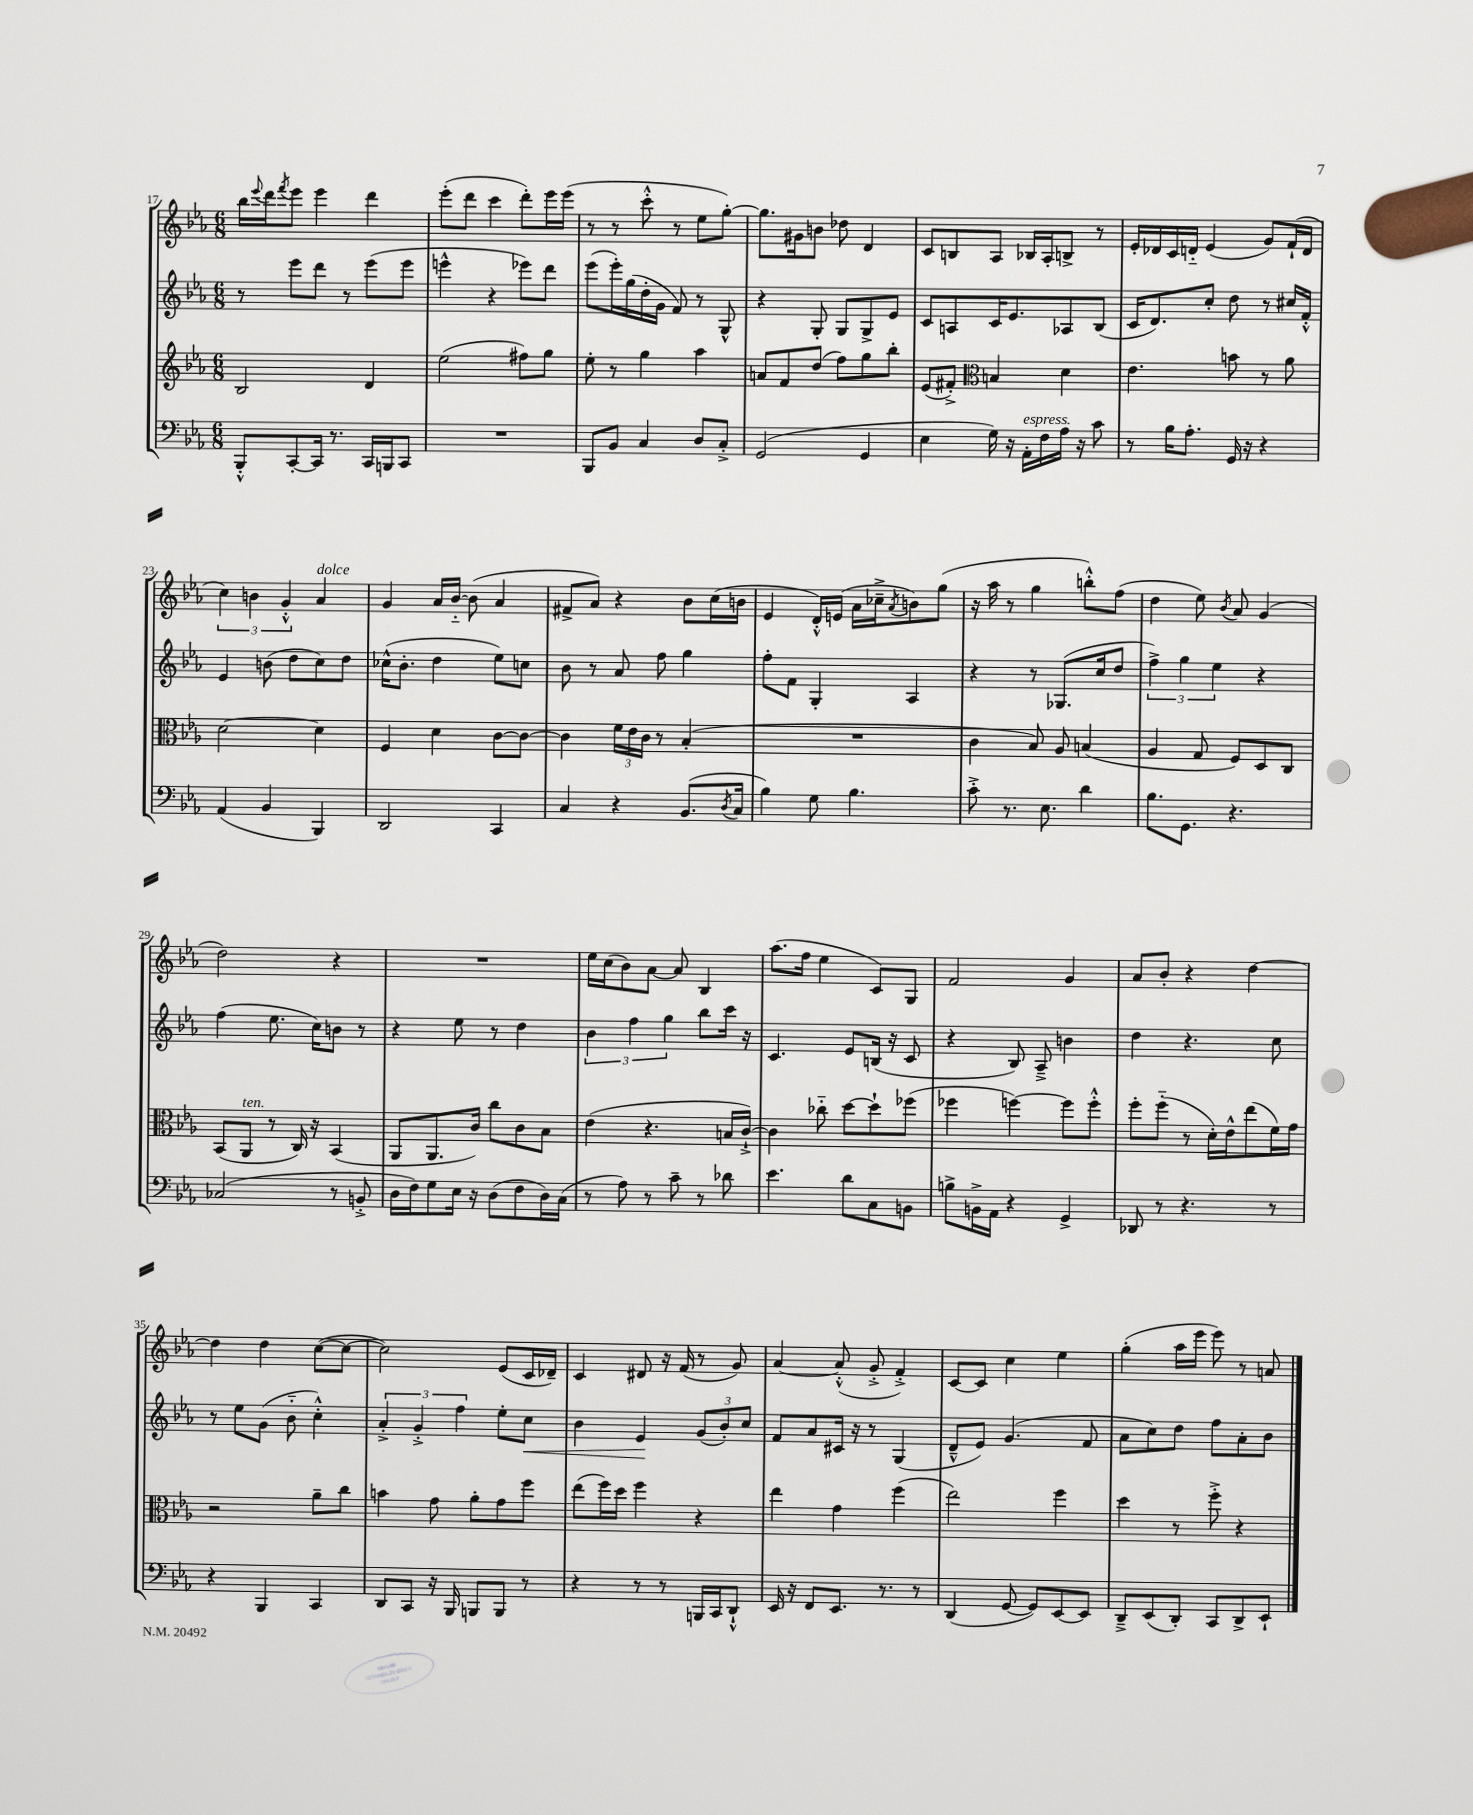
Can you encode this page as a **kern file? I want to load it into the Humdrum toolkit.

**kern	**kern	**kern	**kern
*staff4	*staff3	*staff2	*staff1
*clefF4	*clefG2	*clefG2	*clefG2
*k[b-e-a-]	*k[b-e-a-]	*k[b-e-a-]	*k[b-e-a-]
*M6/8	*M6/8	*M6/8	*M6/8
8BBB-'^^	2B-	8r	16bb-
.	.	.	8qqeee-
.	.	.	16ddd
.	.	.	8qfff
[8CC'	.	8eee-	8eee-
16CC]	.	8ddd	4eee-
8.r	.	.	.
.	.	8r	.
16CC	4d	(8eee-	4ddd
16BBB	.	.	.
8CC	.	8eee-	.
=	=	=	=
2.r	(2ee-	4eee^^	(8eee-'
.	.	.	8ddd
.	.	4r	4ccc
.	8ff#)	8eee-)	8ddd')
.	8gg	8ddd	16eee-
.	.	.	(16eee-
=	=	=	=
8BBB-	8ee-'	(8eee-	8r
8BB-	8r	16eee-')	8r
.	.	(16gg	.
4C	4gg	16dd'	8ccc'^^
.	.	16g	.
.	.	8f)	8r
8D	4aa-	8r	8ee-
8C'^	.	8G^^	[8gg')
=	=	=	=
(2GG	8a	4r	8.gg]
.	8f	.	.
.	.	.	16g#
.	(8dd	8G'	8b
.	8ff)	8G	8dd-
4GG	8gg	8G^	4d
.	8bb-'	8e-	.
=	=	=	=
4E-	(8e-	8c	8c
.	8f#'^)	8A	8B
*	*clefC3	*	*
16G)	4B	16c	8A-
16r	.	8.e-	.
16AA-'	.	.	16B-
16F	.	.	16A-'
16A-	4d	8A-	8B^
16r	.	.	.
8c	.	(8B-	8r
=	=	=	=
8r	4.e-	16c	16e-'
.	.	8.d)	16d-
16B-	.	.	16c
8.A-'	.	.	16d'~
.	.	8cc'	(4e-
16GG	8b	8dd	.
16r	.	.	.
4r	8r	8r	8g)
.	8a-	16cc#	(16f`
.	.	16f'^^	16d
=	=	=	=
(4AA-	[2d	4e-	6cc)
.	.	.	6b
4BB-	.	(8b	.
.	.	.	6g'^^
.	.	8dd	.
4BBB-)	4d]	8cc)	4a-
.	.	8dd	.
=	=	=	=
2DD	4F	(16cc-^^	4g
.	.	8.b-'	.
.	4d	4dd	16a-
.	.	.	[16b-'~
.	.	.	(8b-]
4CC	[8c	8ee-)	4a-
.	8c_	8cc	.
=	=	=	=
4C	4c]	8b-	8f#^
.	.	8r	8a-)
4r	24f	8a-	4r
.	24e-	.	.
.	24c	.	.
.	8r	8ff	.
(8.BB-	(4B-'	4gg	8b-
.	.	.	(16cc
8qD	.	.	.
16C	.	.	16b
=	=	=	=
4B-)	2.r	8ff'	4e-
.	.	8f	.
8G	.	4G'	16d'^^)
.	.	.	(16e
4.B-	.	.	16a-
.	.	.	16cc-~^
.	.	.	8qa-
.	.	4A-	8b)
.	.	.	(8gg
=	=	=	=
8c'^	4c	4r	16r
.	.	.	16aa-
8.r	.	.	8r
.	8B-)	8r	4gg
8.E-	.	.	.
.	8A-	(8.G-	.
4d	(4B	.	8bb'^^)
.	.	16cc	.
.	.	8dd	(8ff
=	=	=	=
8.B-	4A-	6ff^)	4dd
.	.	6gg	.
8.GG	.	.	.
.	8G	.	8ee-)
.	.	6ee-	.
.	.	.	8qb-
4.r	8F)	.	8a-
.	8D	4r	(4g
.	8C	.	.
=	=	=	=
(2C-	(8BB-	(4ff	2dd)
.	8AA-	.	.
.	8r	8.ee-	.
.	16C)	.	.
.	16r	16cc)	.
8r	(4BB-	8b	4r
8BB'^	.	8r	.
=	=	=	=
16D	8AA-	4r	2.r
16F)	.	.	.
8G	8.AA-	.	.
16E-	.	8ee-	.
16r	16c)	.	.
(8D	8cc	8r	.
8F	8c	4dd	.
16D)	8B-	.	.
(16C	.	.	.
=	=	=	=
8r	(4e-	6b-	16ee-
.	.	.	(16cc
8A-)	.	.	8b-)
.	.	6ff	.
8r	4.r	.	[8a-
.	.	6gg	.
8c~	.	.	8a-]
8r	.	8bb-	4B-
8d-	16B	16ccc	.
.	[16c`^)	16r	.
=	=	=	=
4.e-	4c]	4.c	(8.aa-
.	.	.	16ff
.	8cc-'~	.	4ee-
8d	[8dd	8e-	.
8C	8dd`]	(16B	8c)
.	.	16r	.
8BB	(8ff-	8c	8G
=	=	=	=
8B^	4ff-	4r	2f
16BB^	.	.	.
16AA-	.	.	.
4r	[4ff)	8B-)	.
.	.	8A-~^	.
4GG^	8ff]	4b	4g
.	8ff'^^	.	.
=	=	=	=
8DD-	8ff'	4dd	8a-
8r	(8ff'~	.	8b-'
4.r	8r	4.r	4r
.	16d')	.	.
.	16e-^^	.	.
.	(8ee-	.	[4dd
8r	16f)	8cc	.
.	16g	.	.
=	=	=	=
4r	2r	8r	4dd]
.	.	8ee-	.
4BBB-	.	(8g	4dd
.	.	8b-'~	.
4CC	8a-~	4cc'^^)	([8cc
.	8cc	.	8cc_
=	=	=	=
8DD	4b	6a-'^	2cc])
8CC	.	.	.
.	.	6g'^	.
16r	8g	.	.
16BBB-	.	.	.
.	.	6ff	.
8BBB	8a-'	.	.
8BBB	8g	8ee-'	(8e-
8r	8ff	8cc	16c
.	.	.	16d-~)
=	=	=	=
4r	(8ee-	4b-	4c
.	16ff)	.	.
.	16dd	.	.
8r	4ff	4e-	8d#
8r	.	.	16r
.	.	.	(16f
16BBB	4r	(12g	8r
16CC	.	.	.
.	.	12b-')	.
8DD`^^	.	.	8g)
.	.	12cc	.
=	=	=	=
16EE-	4ee-	8f	[4a-
16r	.	.	.
8FF	.	8a-	.
8.EE-	4g	16c#	(8a-'^^]
.	.	16r	.
.	.	8r	8g'^
8.r	.	.	.
.	(4ff	(4G	4f'^)
8r	.	.	.
=	=	=	=
(4DD	2ee-)	8d~^^	[8c
.	.	8e-)	8c]
[8GG	.	(4.g	4cc
8GG])	.	.	.
[8EE-	4ff	.	4ee-
8EE-]	.	8f	.
=	=	=	=
8DD~^	4dd	8a-	(4gg'
(8EE-	.	8cc)	.
8DD')	8r	8dd	16aa-
.	.	.	16eee-
8CC	8ff'^	8ff	8eee-)
8DD^	4r	8a-'	8r
8EE-`	.	8b-	8a
==	==	==	==
*-	*-	*-	*-
